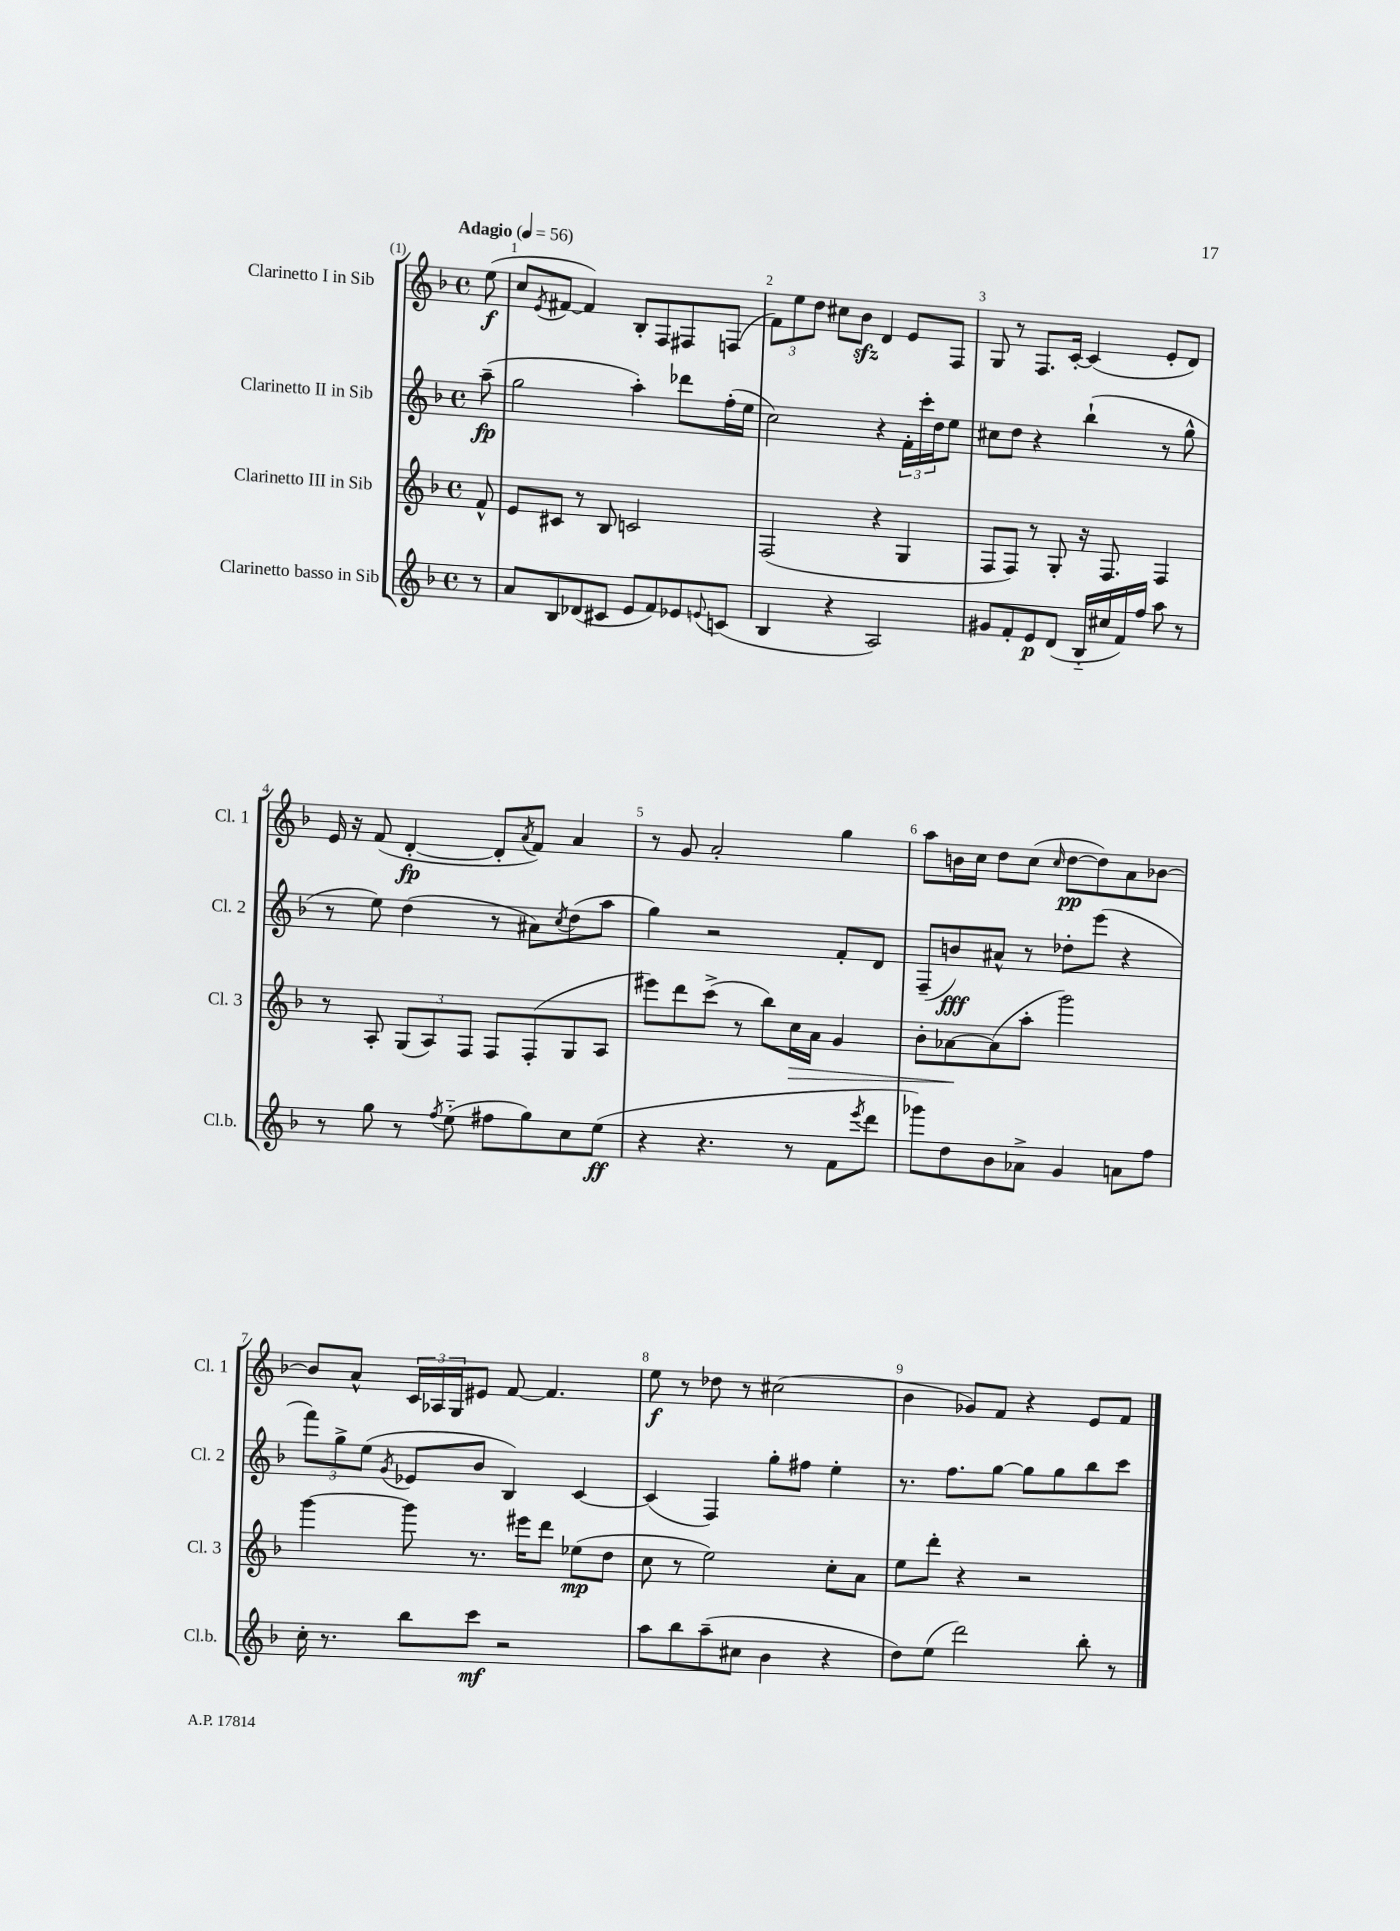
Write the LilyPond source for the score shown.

<<
\new StaffGroup <<
\new Staff = "s0" \with { instrumentName = "Clarinetto I in Sib" shortInstrumentName = "Cl. 1" } {
    \clef treble \key f \major \defaultTimeSignature \time 4/4 \partial 8 \tempo "Adagio" 4 = 56
    e''8\f( |
    c''8 \acciaccatura { e'8 } fis'8~ fis'4) bes8-. f8 fis8 f8( |
    \tuplet 3/2 { f'8) e''8 d''8 } cis''8 bes'8\sfz d'4 e'8 f8 |
    g8 r8 f8. c'16~-. c'4( e'8-. d'8) |
    e'16 r16 f'8( d'4~-.\fp d'8-. \acciaccatura { a'8 } f'8) a'4 |
    r8 g'8 a'2-. g''4 |
    a''8 b'16 c''16 d''8 c''8( \grace { c''16 } d''8~\pp d''8) a'8 bes'8~ |
    bes'8 a'8-^ \tuplet 3/2 { c'16 aes16 g16 } eis'8 f'8~ f'4. |
    e''8\f r8 des''8 r8 cis''2( |
    bes'4 ges'8) f'8 r4 e'8 f'8 \bar "|." |
}
\new Staff = "s1" \with { instrumentName = "Clarinetto II in Sib" shortInstrumentName = "Cl. 2" } {
    \clef treble \key f \major \defaultTimeSignature \time 4/4 \partial 8
    a''8--\fp( |
    g''2 a''4-.) des'''8 f''16-.( e''16 |
    c''2) r4 \tuplet 3/2 { f'16-. c'''16-. d''16 } e''8 |
    cis''8 d''8 r4 bes''4-!( r8 g''8-^ |
    r8 e''8) d''4( r8 ais'8) \acciaccatura { c''8 } d''8( a''8 |
    g''4) r2 f'8-. d'8 |
    f8--( b'8\fff) ais'8-^ r8 des''8-. e'''8( r4 |
    \tuplet 3/2 { f'''8) g''8-> e''8( } \acciaccatura { g'8 } ees'8 bes'8 bes4) c'4~ |
    c'4( f4) g''8-. fis''8 e''4-. |
    r8. f''8. g''8~ g''8 g''8 bes''8 c'''8 \bar "|." |
}
\new Staff = "s2" \with { instrumentName = "Clarinetto III in Sib" shortInstrumentName = "Cl. 3" } {
    \clef treble \key f \major \defaultTimeSignature \time 4/4 \partial 8
    f'8-^ |
    e'8 cis'8 r8 bes8 c'2 |
    f2( r4 g4 |
    f8 f8) r8 g8-. r16 f8. f4 |
    r8 a8-. \tuplet 3/2 { g8( a8) f8 } f8 f8-.( g8 a8 |
    eis'''8) d'''8 c'''8->( r8 bes''8) c''16\> a'16 g'4 |
    bes'8-. aes'8~\! aes'8( a''8-. g'''2) |
    g'''4~ g'''8 r8. eis'''16 d'''8 ees''8\mp( d''8 |
    c''8 r8 e''2) c''8-. a'8 |
    e''8 d'''8-. r4 r2 \bar "|." |
}
\new Staff = "s3" \with { instrumentName = "Clarinetto basso in Sib" shortInstrumentName = "Cl.b." } {
    \clef treble \key f \major \defaultTimeSignature \time 4/4 \partial 8
    r8 |
    a'8 bes8 des'8( cis'8 e'8 f'8) ees'8 \appoggiatura { e'8 } c'8( |
    bes4 r4 a2) |
    gis'8 f'8-. e'8\p d'8( bes16-_ cis''16 f'16) f''16 a''8 r8 |
    r8 g''8 r8 \acciaccatura { f''8 } e''8-_( fis''8 g''8) c''8 e''8\ff( |
    r4 r4. r8 f'8 \acciaccatura { e'''8 } d'''8 |
    ges'''8) d''8 bes'8 aes'8-> g'4 a'8 f''8 |
    c''16-. r8. bes''8 c'''8\mf r2 |
    a''8 bes''8 a''8--( cis''8 bes'4 r4 |
    d''8) e''8( d'''2) bes''8-. r8 \bar "|." |
}
>>
>>
\layout { \context { \Score \override BarNumber.break-visibility = ##(#f #t #t) barNumberVisibility = #all-bar-numbers-visible } }
